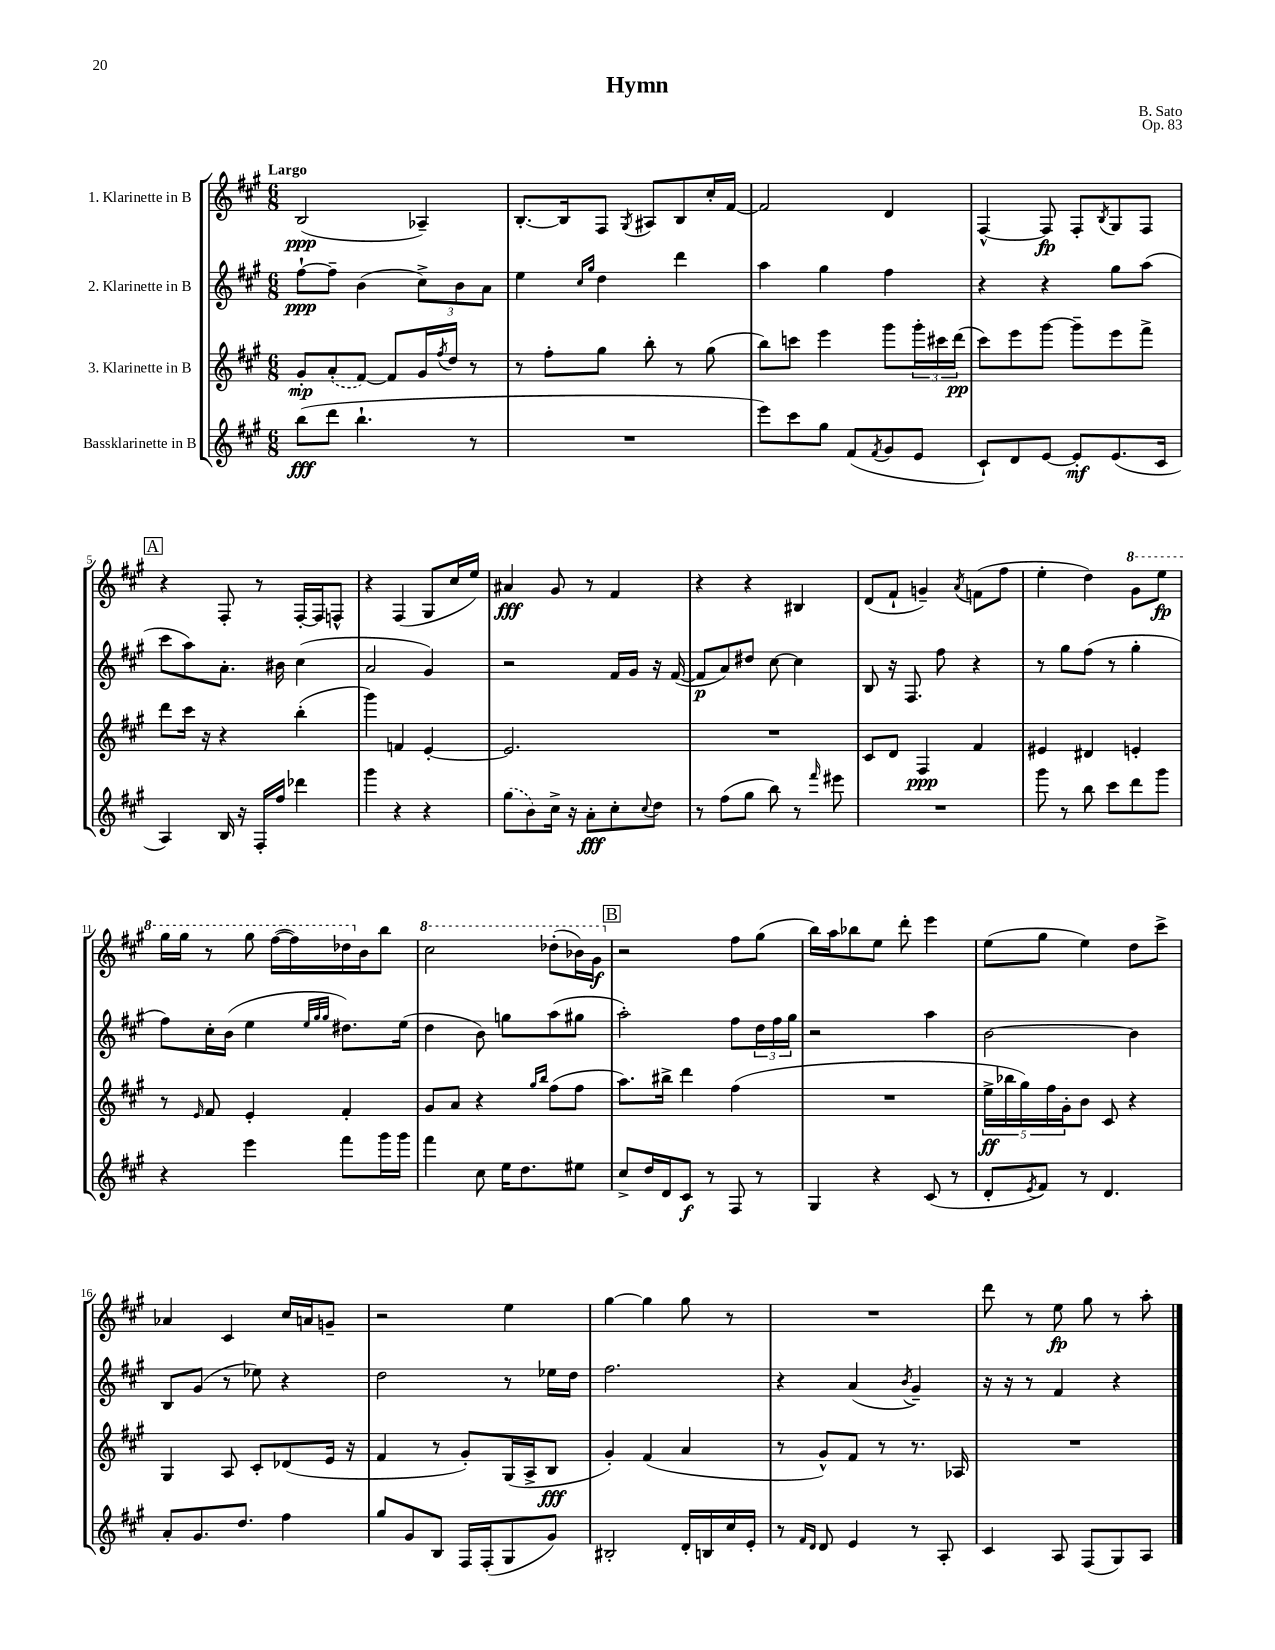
\header { title = "Hymn" composer = "B. Sato" opus = "Op. 83" }
<<
\new StaffGroup <<
\new Staff = "s0" \with { instrumentName = "1. Klarinette in B" } {
    \clef treble \key a \major \numericTimeSignature \time 6/8 \tempo "Largo"
    b2\ppp( aes4--) |
    b8.~-. b16 fis8 \acciaccatura { gis8 } ais8 b8 cis''16-. fis'16~ |
    fis'2 d'4 |
    fis4~-^ fis8\fp fis8-. \acciaccatura { b8 } gis8 fis8 |
    \mark \markup { \box "A" } r4 fis8-. r8 fis16~-. fis16 f8-^ |
    r4 fis4( gis8 cis''16 e''16) |
    ais'4\fff gis'8 r8 fis'4 |
    r4 r4 bis4 |
    d'8( fis'8-! g'4--) \acciaccatura { a'8 } f'8( fis''8 |
    e''4-. d''4) \ottava #1 gis''8 e'''8\fp |
    gis'''16 gis'''16 r8 gis'''8 fis'''16~( fis'''16) des'''16 \ottava #0 b'16 b''8 |
    \ottava #1 cis'''2 des'''8-.( bes''16) gis''16\f \ottava #0 |
    \mark \markup { \box "B" } r2 fis''8 gis''8( |
    b''16) a''16 bes''8 e''8 d'''8-. e'''4 |
    e''8( gis''8 e''4) d''8 cis'''8-> |
    aes'4 cis'4 cis''16 a'16 g'8-- |
    r2 e''4 |
    gis''4~ gis''4 gis''8 r8 |
    R2. |
    d'''8 r8 e''8\fp gis''8 r8 a''8-. \bar "|." |
}
\new Staff = "s1" \with { instrumentName = "2. Klarinette in B" } {
    \clef treble \key a \major \numericTimeSignature \time 6/8
    fis''8~-!\ppp fis''8-- b'4( \tuplet 3/2 { cis''8->) b'8 a'8 } |
    e''4 \grace { cis''16 gis''16 } d''4 d'''4 |
    a''4 gis''4 fis''4 |
    r4 r4 gis''8 a''8( |
    \mark \markup { \box "A" } cis'''8 a''8) a'8.-. bis'16 cis''4( |
    a'2 gis'4) |
    r2 fis'16 gis'16 r16 fis'16~( |
    fis'8\p a'8) dis''8 cis''8~ cis''4 |
    b8 r16 fis8. fis''8 r4 |
    r8 gis''8 fis''8( r8 gis''4-. |
    fis''8) cis''16-. b'16( e''4 \grace { e''32 gis''32 gis''32 } dis''8.) e''16( |
    d''4 b'8) g''8 a''8( gis''8 |
    \mark \markup { \box "B" } a''2-.) fis''8 \tuplet 3/2 { d''16 fis''16 gis''16 } |
    r2 a''4 |
    b'2~ b'4 |
    b8 gis'8( r8 ees''8) r4 |
    d''2 r8 ees''16 d''16 |
    fis''2. |
    r4 a'4( \acciaccatura { b'8 } gis'4--) |
    r16 r16 r8 fis'4 r4 \bar "|." |
}
\new Staff = "s2" \with { instrumentName = "3. Klarinette in B" } {
    \clef treble \key a \major \numericTimeSignature \time 6/8
    gis'8-.\mp \once \slurDashed a'8-.( fis'8~) fis'8 gis'16 \acciaccatura { fis''8 } d''16 r8 |
    r8 fis''8-. gis''8 b''8-. r8 gis''8( |
    b''8) c'''8 e'''4 gis'''8 \tuplet 3/2 { gis'''16-. cis'''16 d'''16\pp( } |
    cis'''8) e'''8 gis'''8~ gis'''8-- e'''8 fis'''8-> |
    \mark \markup { \box "A" } d'''8 cis'''16 r16 r4 b''4-.( |
    gis'''4) f'4 e'4~-. |
    e'2. |
    R2. |
    cis'8 d'8 fis4\ppp fis'4 |
    eis'4 dis'4 e'4-. |
    r8 \grace { e'16 } fis'8 e'4-. fis'4-. |
    gis'8 a'8 r4 \grace { gis''16 b''16 } fis''8( fis''8 |
    \mark \markup { \box "B" } a''8.) bis''16-> d'''4 fis''4( |
    R2. |
    \tuplet 5/4 { e''16->\ff bes''16 gis''16) fis''16 gis'16-. } b'8 cis'8 r4 |
    gis4 a8 cis'8-. des'8( e'16 r16 |
    fis'4 r8 gis'8-.) gis16( a16-> b8\fff |
    gis'4-.) fis'4( a'4 |
    r8 gis'8-^) fis'8 r8 r8. aes16 |
    R2. \bar "|." |
}
\new Staff = "s3" \with { instrumentName = "Bassklarinette in B" } {
    \clef treble \key a \major \numericTimeSignature \time 6/8
    b''8\fff( d'''8 b''4.-! r8 |
    R2. |
    e'''8) cis'''8 gis''8 fis'8( \acciaccatura { fis'8 } gis'8 e'8 |
    cis'8-!) d'8 e'8~ e'8-.\mf e'8.( cis'16 |
    \mark \markup { \box "A" } a4) b16 r16 fis16-. fis''16 des'''4 |
    gis'''4 r4 r4 |
    \once \slurDashed gis''8( b'8) cis''16-> r16 a'8-.\fff cis''8-. \appoggiatura { cis''8 } d''8 |
    r8 fis''8( gis''8 b''8) r8 \grace { fis'''16 } eis'''8 |
    R2. |
    gis'''8 r8 b''8 cis'''8 d'''8 gis'''8 |
    r4 e'''4 fis'''8 gis'''16 gis'''16 |
    fis'''4 cis''8 e''16 d''8. eis''8 |
    \mark \markup { \box "B" } cis''8-> d''16 d'16 cis'8\f r8 fis8 r8 |
    gis4 r4 cis'8( r8 |
    d'8-. \acciaccatura { e'8 } fis'8) r8 d'4. |
    a'8-. gis'8. d''8. fis''4 |
    gis''8 gis'8 b8 fis16 fis16-.( gis8 gis'8) |
    bis2-. d'16-. b16 cis''16 e'16-. |
    r8 \grace { fis'16 d'16 } d'8 e'4 r8 a8-. |
    cis'4 a8 fis8( gis8) a8 \bar "|." |
}
>>
>>
